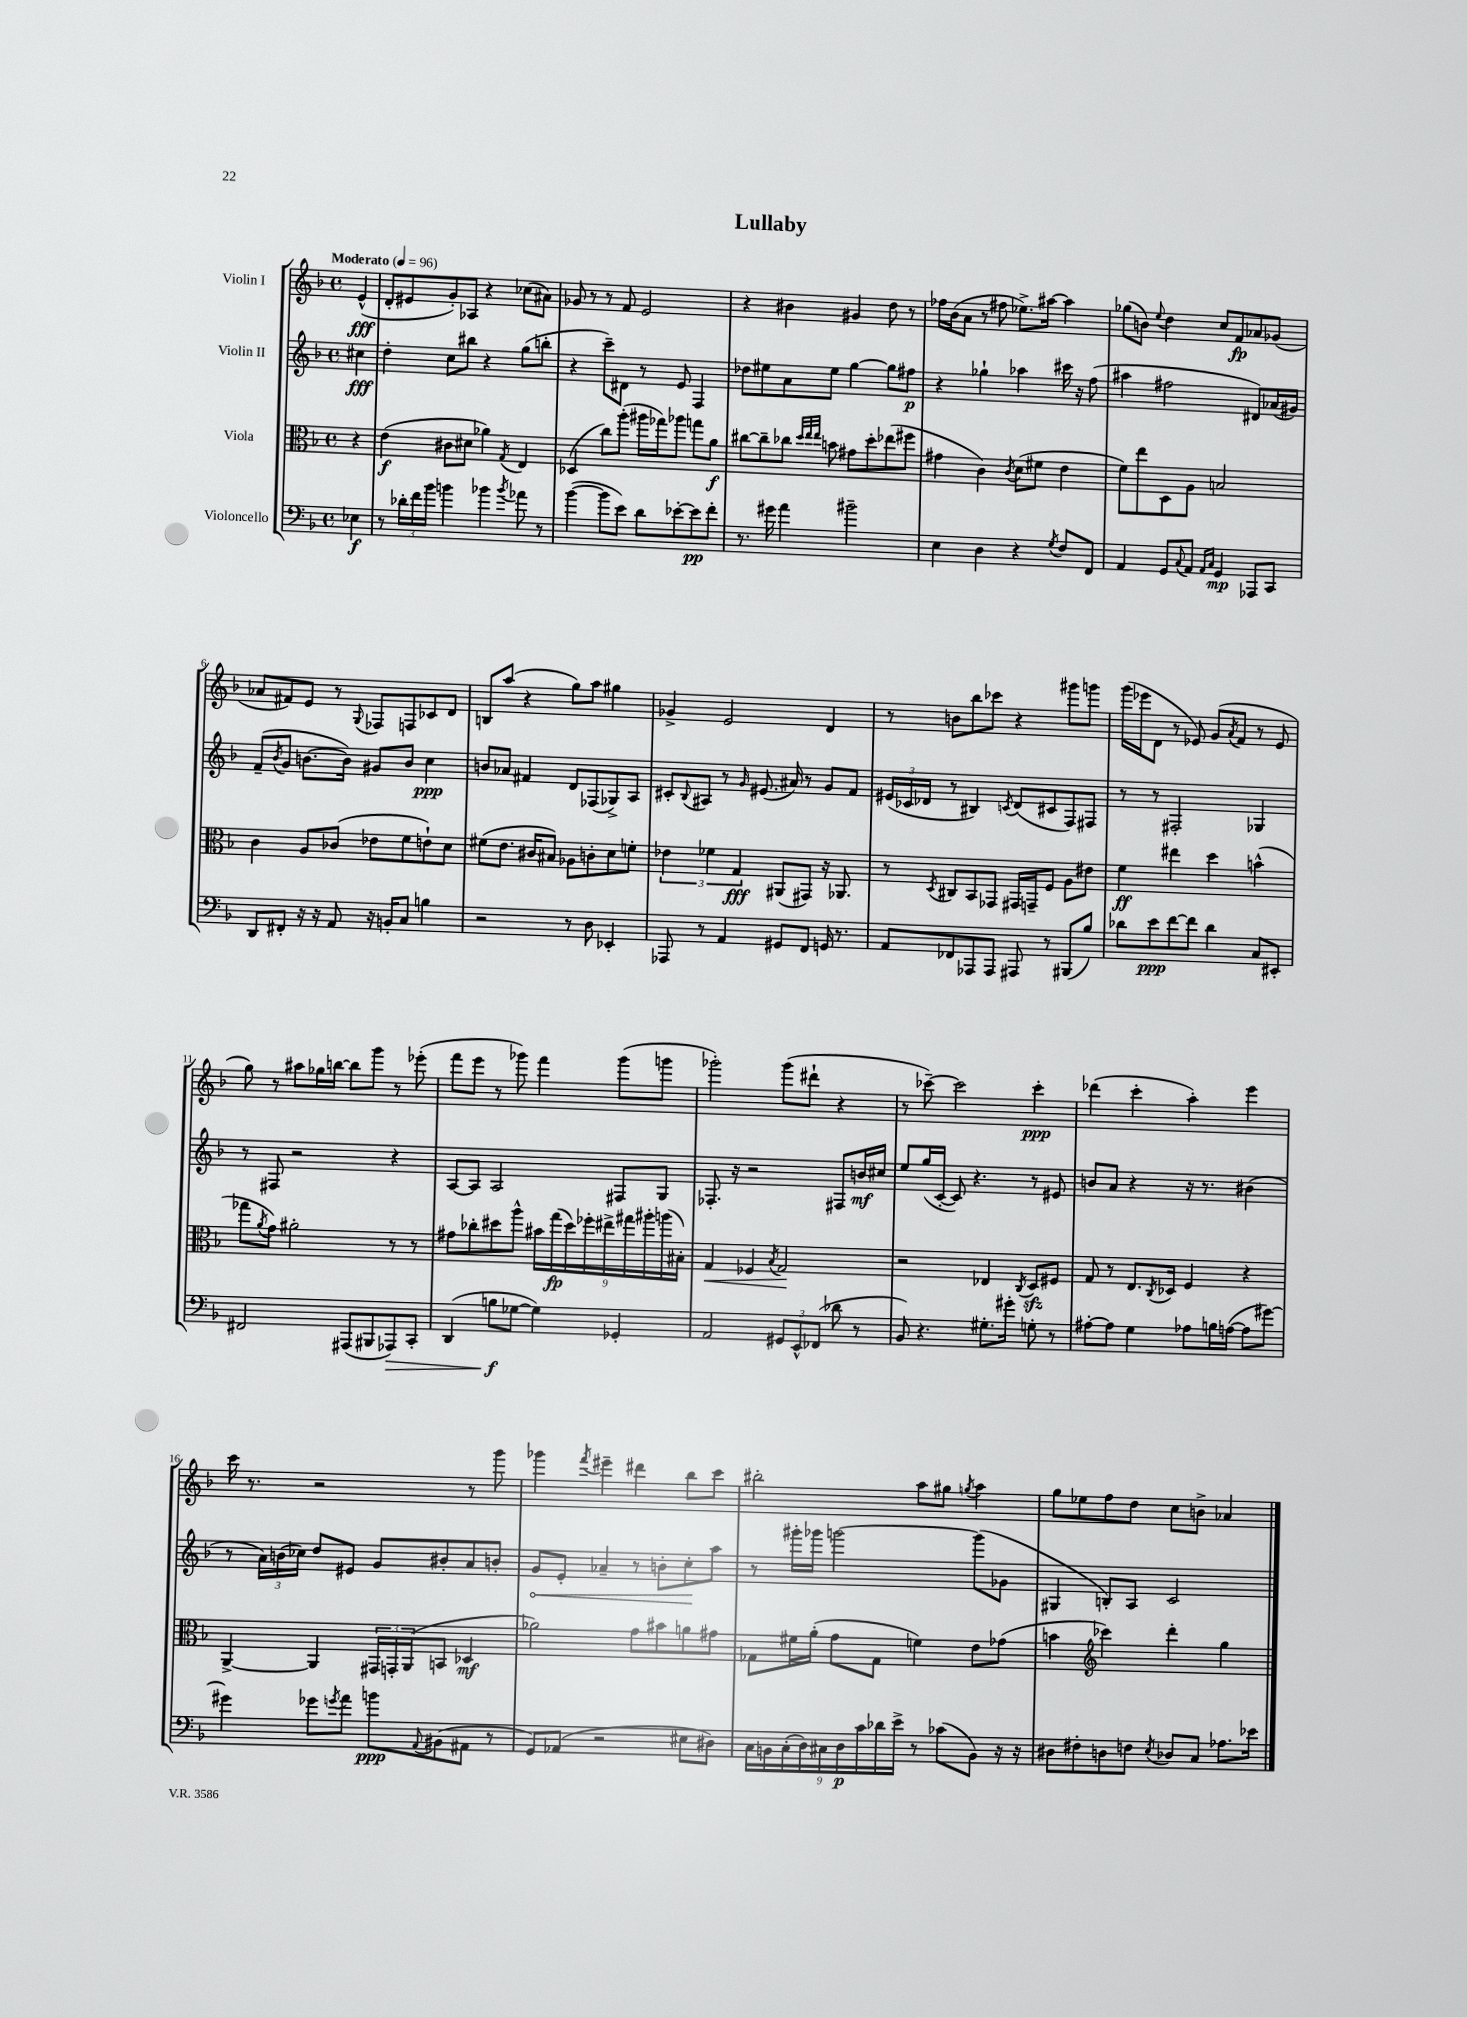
\header { title = "Lullaby" }
<<
\new StaffGroup <<
\new Staff = "s0" \with { instrumentName = "Violin I" } {
    \clef treble \key f \major \defaultTimeSignature \time 4/4 \partial 4 \tempo "Moderato" 4 = 96
    e'4-^\fff( |
    d'8-. eis'8 g'8-.) aes8 r4 ces''8( ais'8) |
    ges'8 r8 r8 f'8 e'2 |
    r4 bis'4 gis'4 d''8 r8 |
    fes''16 bes'16( a'8 r8 fis''8 ees''8.->) ais''16~ ais''4 |
    ges''8( b'8) \appoggiatura { e''8 } d''4 c''8 f'8\fp aes'8 ges'8( |
    aes'8 fis'8) e'8 r8 \appoggiatura { g8 } fes8 f8 ces'8 d'8 |
    b8 a''8( r4 g''8) a''8 gis''4 |
    ges'4-> e'2 d'4 |
    r8 b'8 bes''8 ces'''8 r4 gis'''8 g'''8 |
    g'''16( ees'''16 d'8 r8 ees'8) g'8( \acciaccatura { a'8 } f'8 r8 ees'8 |
    g''8) r8 ais''8 ges''16 b''16~ b''8 g'''8 r8 ees'''8-.( |
    f'''8 e'''8 r8 ges'''8) f'''4 ges'''8( g'''8 |
    ges'''2-.) ges'''8( dis'''8-! r4 |
    r8 ces'''8~--) ces'''2 ces'''4-.\ppp |
    des'''4( c'''4-. a''4-.) e'''4 |
    c'''16 r8. r2 r8 g'''8 |
    ges'''4 \acciaccatura { f'''8 } eis'''4-- dis'''4 bes''8 c'''8 |
    bis''2-. a''8 gis''8 \acciaccatura { g''8 } a''4 |
    g''8 ees''8 f''8 d''8 c''8 b'8-> aes'4 \bar "|." |
}
\new Staff = "s1" \with { instrumentName = "Violin II" } {
    \clef treble \key f \major \defaultTimeSignature \time 4/4 \partial 4
    cis''4\fff |
    d''4-. c''8 bis''8 r4 g''8( b''8-. |
    r4 c'''8--) dis'8 r8 e'8 f4 |
    des''8 eis''8 a'8 eis''8 g''4~ g''8 fis''8\p |
    r4 ges''4-! aes''4 cis'''16 r16 f''8( |
    ais''4 fis''2 dis'8) aes'16( gis'16) |
    f'8--( \acciaccatura { bes'8 } g'8 b'8.~ b'16) gis'8 b'8 c''4\ppp |
    b'8 aes'8 fis'4 d'8 fes8( ges8->) a8 |
    cis'8-. \appoggiatura { bes8 } ais8 r8 \grace { g'16 } eis'8.( ais'16) r8 g'8 f'8 |
    \tuplet 3/2 { eis'16( ces'16 des'16 } r8 bis4) \acciaccatura { c'8 } des'8( cis'8 f8) fis8 |
    r8 r8 fis2-. ges4 |
    r8 fis8 r2 r4 |
    a8~ a8 a2 fis8 g8 |
    fes8.-. r16 r2 fis8 b'16\mf cis''16 |
    e''8 g''16( c'16~-. c'8) r4. r8 eis'8 |
    b'8 a'8 r4 r16 r8. bis'4( |
    r8 \tuplet 3/2 { a'16) b'16( ces''16) } d''8 eis'8 g'8 bis'8-. a'8 b'8-. |
    \once \override Hairpin.circled-tip = ##t g'8\< e'8-. aes'4-- r8 b'8-. c''8-.\! a''8 |
    r8 gis'''16-. ges'''16 g'''2~ g'''8( ges'8 |
    gis4 b8-.) a8 c'2 \bar "|." |
}
\new Staff = "s2" \with { instrumentName = "Viola" } {
    \clef alto \key f \major \defaultTimeSignature \time 4/4 \partial 4
    r4 |
    e'4\f( cis'8 dis'8 aes'4) \acciaccatura { g8 } e4 |
    des4( c''8) a''8-.( ais''16 ges''16) aes''8 g''8 a'8\f |
    cis''8~ cis''8-- ces''8 \grace { d''32 e''32 e''32 } b'8 gis'8 d''8-. ees''8( fis''8 |
    gis'4 c'4) \acciaccatura { c'8 } d'8( fis'8 e'4 |
    f'8) e''8 d8 a8 b2 |
    c'4 a8 ces'8( ees'8 f'8 e'8-!) d'8 |
    fis'8( e'8. cis'16 bis8) aes8 c'8-. d'8 f'8-. |
    \tuplet 3/2 { ees'4 fes'4 g4\fff } ais,8( gis,8) r16 aes,8. |
    r8 \acciaccatura { d8 } cis8 bes,8 ges,8 gis,16 g,16-- f8 a8 eis'8 |
    f'4\ff eis''4 d''4 b'4-^( |
    ges''8 \acciaccatura { a'8 } g'8) ais'2-. r8 r8 |
    gis'8 ces''8-. dis''8 a''8-^ \tuplet 9/8 { bis'16 g''16\fp( dis''16) fes''16-. eis''16-> gis''16 ais''16-. a''16( bis16-.) } |
    g4\< fes4 \acciaccatura { bes8 } g2\! |
    r2 ees4 \acciaccatura { c8 } d8\sfz fis8 |
    g8 r8 e8. \acciaccatura { c8 } des16 f4 r4 |
    a,4~-> a,4 \tuplet 3/2 { gis,16 g,16-. a,16( } b,8 des4\mf |
    aes'2) g'8 bis'8 a'8 gis'8 |
    ges8 fis'16 a'16-.( g'8 ges8 f'4) e'8 ges'8( |
    b'4 \clef treble ces'''4) d'''4-. g''4 \bar "|." |
}
\new Staff = "s3" \with { instrumentName = "Violoncello" } {
    \clef bass \key f \major \defaultTimeSignature \time 4/4 \partial 4
    ees4\f |
    r8 \tuplet 3/2 { des'16-. f'16 bes'16 } b'4 bes'4 \acciaccatura { bes'8 } aes'8 r8 |
    bes'4~( bes'8 e'8) d'8 ees'8~-. ees'8\pp f'8-. |
    r8. gis'16 a'4 bis'2-- |
    e4 d4 r4 \acciaccatura { g8 } f8 f,8 |
    a,4 g,8 \appoggiatura { c8 } a,8 \grace { a,16 c16 } g,4\mp aes,,8 c,8 |
    d,8 fis,8-. r16 r16 a,8 r16 b,16-. c8 b4 |
    r2 r8 d8 ees,4-. |
    aes,,8 r8 a,4 gis,8 f,8 g,16 r8. |
    a,8 fes,8 aes,,8 aes,,8 ais,,8 r8 bis,,8( bes8) |
    des'8 e'8\ppp f'8~ f'8 des'4 c8 eis,8-. |
    fis,2 ais,,8( bis,,8 aes,,8\>) c,8-. |
    d,4( b8\f\! ges8~ ges4) ges,4-. |
    a,2 \tuplet 3/2 { gis,8 e,8-^ fes,8( } des'8 r8 |
    bes,8) r4. gis8.-. gis'16-. g8-. r8 |
    ais8~-. ais8 g4 aes8 b16 a16~( a8 gis'8~) |
    gis'4 ges'8 \acciaccatura { g'8 } a'8 b'8\ppp \appoggiatura { a,8 } bis,8( ais,8 r8 |
    g,8) aes,8( r2 eis8 dis8) |
    \tuplet 9/8 { c16 b,16 c16-.( d16) cis16 d16\p c'16 des'16 e'16-> } r8 ces'8( b,8) r16 r16 |
    dis8 fis8-. d8 f8 \acciaccatura { e8 } des8 c8 aes8. ees'16 \bar "|." |
}
>>
>>
